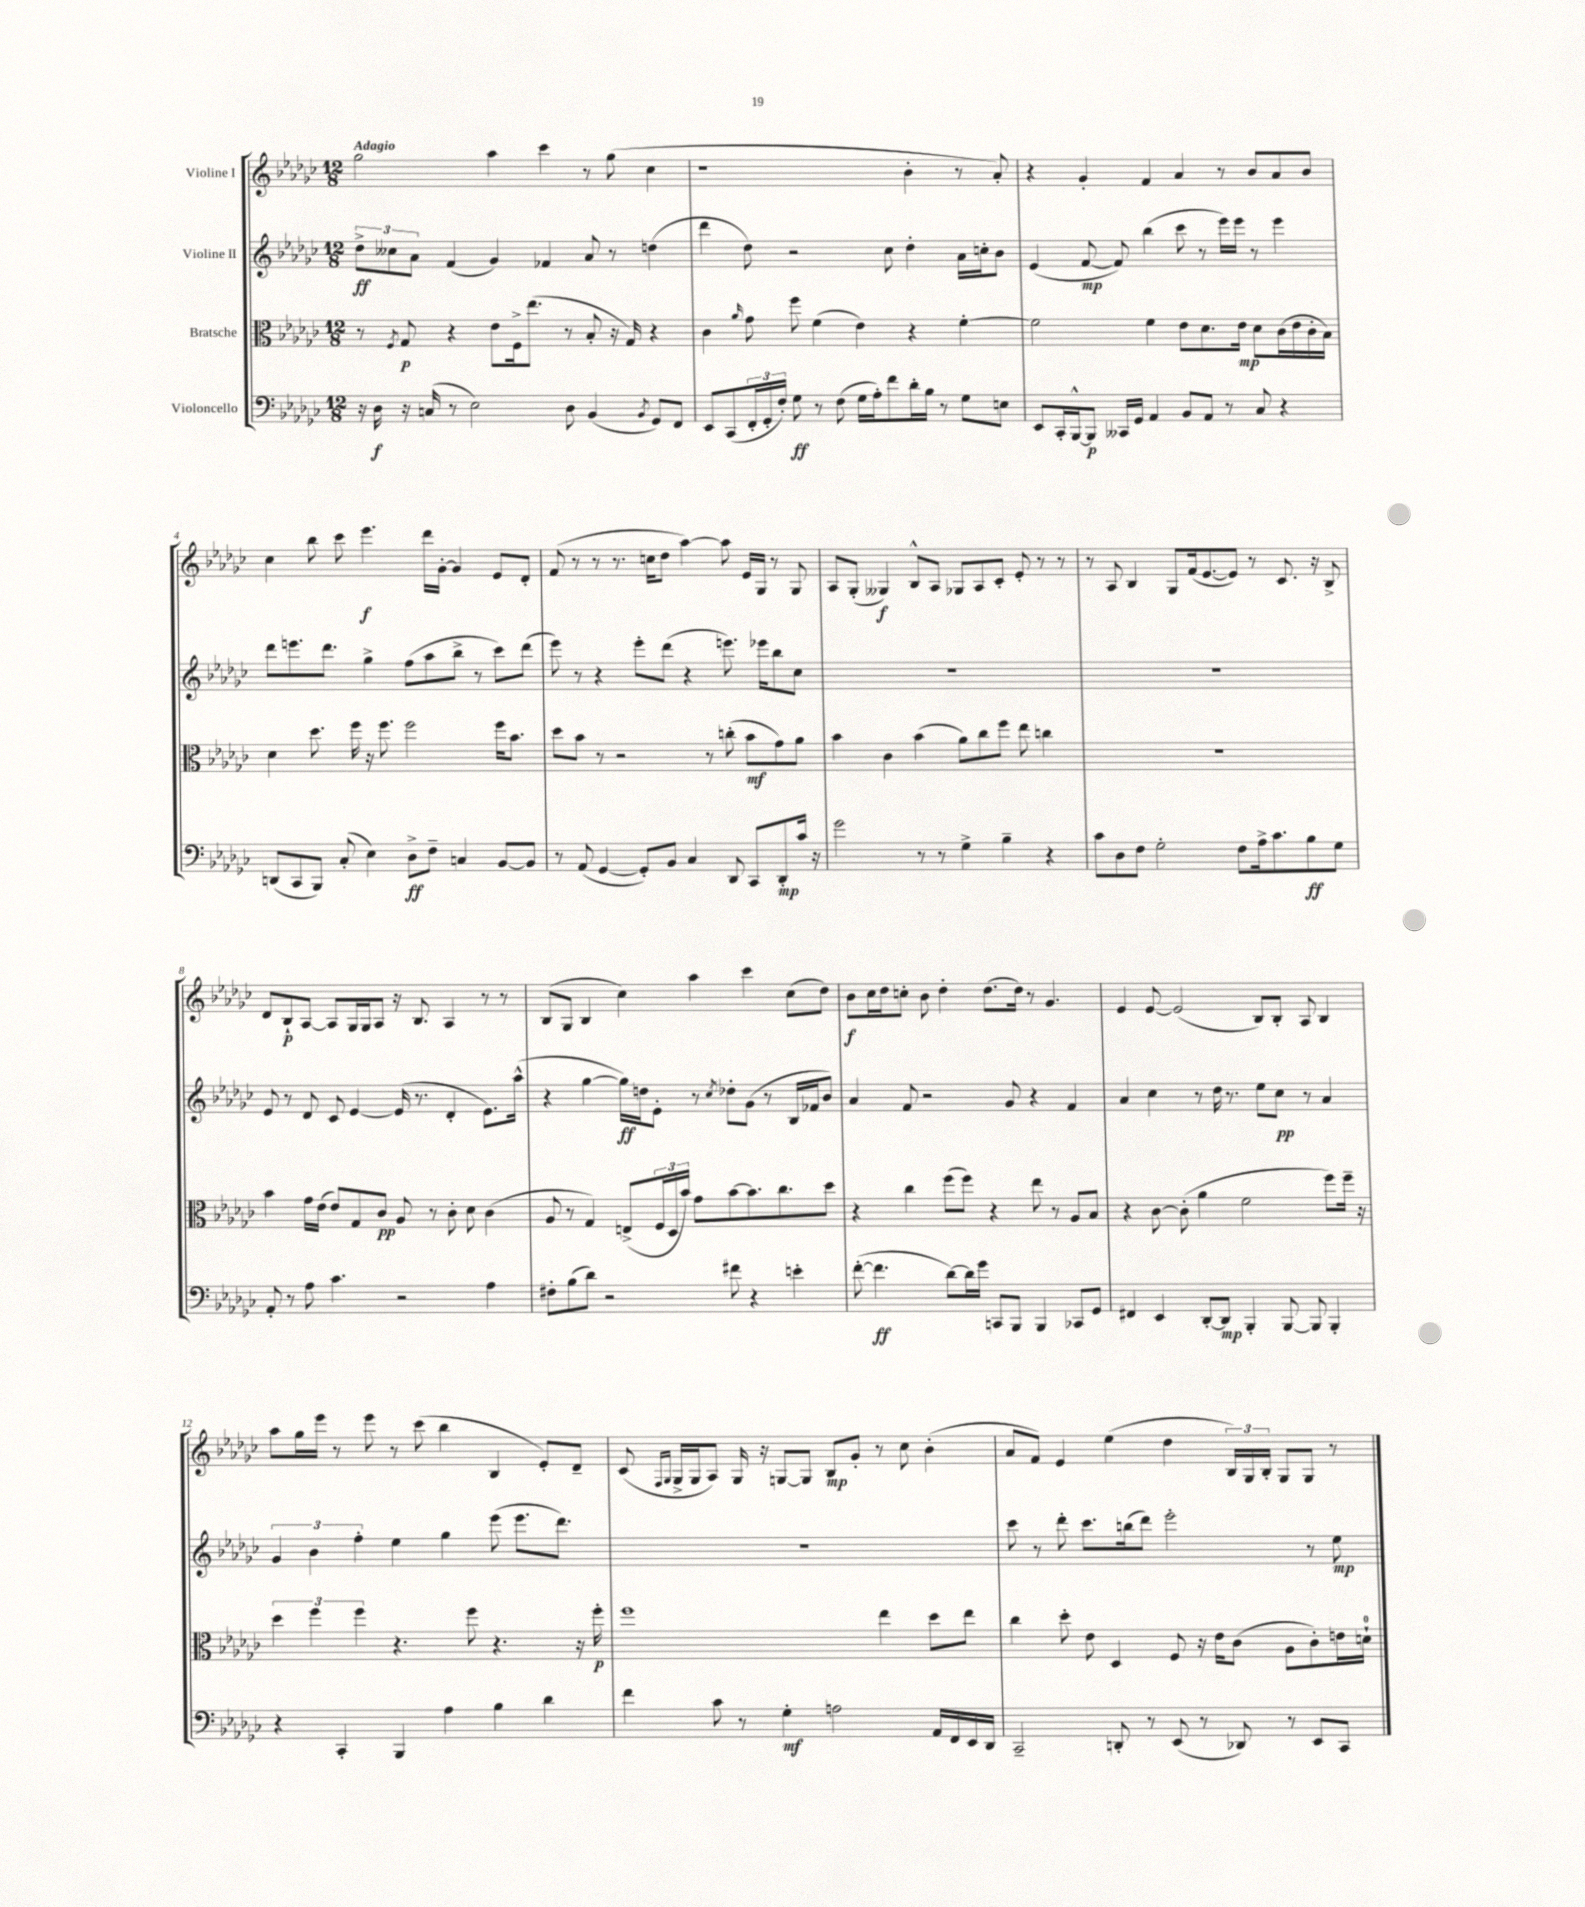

**kern	**dynam	**kern	**dynam	**kern	**dynam	**kern	**dynam
*part4	*part4	*part3	*part3	*part2	*part2	*part1	*part1
*staff4	*staff4	*staff3	*staff3	*staff2	*staff2	*staff1	*staff1
*I"Violoncello	*	*I"Bratsche	*	*I"Violine II	*	*I"Violine I	*
*clefF4	*	*clefC3	*	*clefG2	*	*clefG2	*
*k[b-e-a-d-g-c-]	*	*k[b-e-a-d-g-c-]	*	*k[b-e-a-d-g-c-]	*	*k[b-e-a-d-g-c-]	*
*M12/8	*	*M12/8	*	*M12/8	*	*M12/8	*
=1	=1	=1	=1	=1	=1	=1	=1
!	!	!	!	!	!	!LO:TX:a:B:t=Adagio	!
16r	.	8r	.	12dd-^\L	ff	2gg-\	.
16D-\	f	.	.	.	.	.	.
.	.	.	.	12cc--X\	.	.	.
.	.	8qF/	.	.	.	.	.
16r	.	8G-/	p	.	.	.	.
.	.	.	.	12a-\J	.	.	.
(16Cn/	.	.	.	.	.	.	.
8r	.	4r	.	(4f/	.	.	.
2E-\)	.	.	.	.	.	.	.
.	.	8e-\L	.	4g-/)	.	4aa-\	.
.	.	16F^\k	.	.	.	.	.
.	.	(8.ee-\J	.	.	.	.	.
.	.	.	.	4f-X/	.	4ccc-\	.
8D-\	.	8r	.	.	.	.	.
(4BB-/	.	8B-'/	.	8a-/	.	8r	.
.	.	16r	.	8r	.	(8gg-\	.
.	.	16G-/)	.	.	.	.	.
8qBB-/	.	.	.	.	.	.	.
8GG-/L)	.	4r	.	(4ddn\	.	4cc-\	.
8FF/J	.	.	.	.	.	.	.
=2	=2	=2	=2	=2	=2	=2	=2
8EE-/L	.	4c-\	.	4ddd-\	.	1r	.
(8CC-/	.	.	.	.	.	.	.
.	.	16qqa-/	.	.	.	.	.
24FF'/L	.	8g-\	.	8dd-\)	.	.	.
24GG-'/	.	.	.	.	.	.	.
24F'/JJ)	.	.	.	.	.	.	.
8G-\	ff	8ff\	.	2r	.	.	.
8r	.	(4f\	.	.	.	.	.
(8F\	.	.	.	.	.	.	.
16G-\LL	.	4e-\)	.	.	.	.	.
16A-'\J)	.	.	.	.	.	.	.
8f\	.	.	.	8cc-\	.	.	.
16d-'\L	.	4r	.	4dd-'\	.	4b-'\	.
16B-\JJ	.	.	.	.	.	.	.
8r	.	.	.	.	.	.	.
8G-\L	.	[4f'\	.	16a-\LL	.	8r	.
.	.	.	.	16ccn'\J	.	.	.
8En\J	.	.	.	8b-\J	.	8a-'/)	.
=3	=3	=3	=3	=3	=3	=3	=3
8EE-/L	.	2f\]	.	(4e-/	.	4r	.
16CC-'/L	.	.	.	.	.	.	.
[16BBB-^^/J	.	.	.	.	.	.	.
8BBB-/J]	p	.	.	[8f/	mp	4g-'/	.
16CC--X/LL	.	.	.	8f/])	.	.	.
16GG-/JJ	.	.	.	.	.	.	.
4AA-/	.	4f\	.	(4bb-\	.	4f/	.
8BB-/L	.	8e-\L	.	8ccc-\	.	4a-/	.
8AA-/J	.	8.d-\	.	8r	.	.	.
8r	.	.	.	16eee-\LL)	.	8r	.
.	.	16e-\Jk	mp	16eee-\JJ	.	.	.
8C-/	.	8d-\L	.	8r	.	8b-/L	.
4r	.	(16c-\L	.	4eee-\	.	8a-/	.
.	.	16e-\	.	.	.	.	.
.	.	16c-'\	.	.	.	8b-/J	.
.	.	16B-\JJ)	.	.	.	.	.
!!LO:LB:g=z
=4	=4	=4	=4	=4	=4	=4	=4
(8DDn/L	.	4d-\	.	8ddd-\L	.	4cc-\	.
8CC-/	.	.	.	8.eeen\	.	.	.
8BBB-/J)	.	8.dd-\	.	.	.	8bb-\	.
.	.	.	.	8.ddd-\J	.	.	.
(8C-'/	.	.	.	.	.	8ccc-\	.
.	.	16ff\	.	.	.	.	.
4E-\)	.	16r	.	4gg-^\	.	4.eee-\	f
.	.	8.ff\	.	.	.	.	.
8D-^\L	ff	2ff\	.	(8ff\L	.	.	.
8F~\J	.	.	.	8aa-\	.	16ddd-\LL	.
.	.	.	.	.	.	[16g-'\JJ	.
4Cn/	.	.	.	8bb-^\J	.	4g-/]	.
.	.	.	.	8r	.	.	.
[8BB-/L	.	16ff\KL	.	8ccc-\L)	.	8e-/L	.
.	.	8.b-\J	.	.	.	.	.
8BB-/J]	.	.	.	(8ddd-\J	.	8d-'/J	.
=5	=5	=5	=5	=5	=5	=5	=5
8r	.	8dd-\L	.	8eee-\)	.	(8f/	.
(8AA-/	.	8b-\J	.	8r	.	8r	.
[4GG-/	.	8r	.	4r	.	8r	.
.	.	2r	.	.	.	8.r	.
8GG-'/L])	.	.	.	8eee-'\L	.	.	.
.	.	.	.	.	.	16ccn\KL	.
8BB-/J	.	.	.	(8ddd-\J	.	8dd-\J	.
4C-/	.	.	.	4r	.	[4aa-\)	.
.	.	8r	.	.	.	.	.
8DD-/	.	(8ccn'\	.	8.eeen\)	.	8aa-\]	.
8CC-/L	.	8b-\L	mf	.	.	16e-/LL	.
.	.	.	.	16eee-X\KL	.	16G-/JJ	.
8DD-'/	mp	8g-\)	.	8bb-\	.	8r	.
16c-/Jk	.	8a-\J	.	8cc-\J	.	8G-/	.
16r	.	.	.	.	.	.	.
=6	=6	=6	=6	=6	=6	=6	=6
2g-\	.	4b-\	.	1.r	.	8A-/L	.
.	.	.	.	.	.	(8G-'/J	.
.	.	4c-\	.	.	.	4G--X/)	f
8r	.	(4b-\	.	.	.	8B-^^/L	.
8r	.	.	.	.	.	8A-/J	.
4G-^\	.	8a-\L)	.	.	.	8G-X/L	.
.	.	8cc-\	.	.	.	8A-/	.
4B-~\	.	8ff\J	.	.	.	8c-'/J	.
.	.	8ee-\	.	.	.	8e-'/	.
4r	.	4ccn\	.	.	.	8r	.
.	.	.	.	.	.	8r	.
=7	=7	=7	=7	=7	=7	=7	=7
8c-\L	.	1.r	.	1.r	.	8r	.
8D-\	.	.	.	.	.	8A-/	.
8F\J	.	.	.	.	.	4B-/	.
2G-'\	.	.	.	.	.	.	.
.	.	.	.	.	.	8G-/L	.
.	.	.	.	.	.	(16f/k	.
.	.	.	.	.	.	[8.e-/	.
8F\L	.	.	.	.	.	8e-/J])	.
16A-^\k	.	.	.	.	.	8r	.
8.c-\	.	.	.	.	.	.	.
.	.	.	.	.	.	8.c-/	.
8B-\	ff	.	.	.	.	.	.
.	.	.	.	.	.	16r	.
8G-\J	.	.	.	.	.	8B-^/	.
!!LO:LB:g=z
=8	=8	=8	=8	=8	=8	=8	=8
8AA-'/	.	4b-\	.	8e-/	.	8d-/L	.
8r	.	.	.	8r	.	8B-`/	p
8A-\	.	16g-\LL	.	8d-/	.	[8A-/J	.
.	.	(16e-\JJ	.	.	.	.	.
4.c-\	.	8e-/L)	.	8c-/	.	8A-/L]	.
.	.	8G-/	.	[4e-/	.	16G-/L	.
.	.	.	.	.	.	16G-/J	.
.	.	8c-/J	pp	.	.	8A-/J	.
2r	.	8A-/	.	(16e-/]	.	16r	.
.	.	.	.	8.r	.	8.B-/	.
.	.	8r	.	.	.	.	.
.	.	8c-'\	.	4d-'/	.	4A-/	.
.	.	8d-\	.	.	.	.	.
4A-\	.	(4c-\	.	8.e-\L)	.	8r	.
.	.	.	.	.	.	8r	.
.	.	.	.	(16aa-^^\Jk	.	.	.
=9	=9	=9	=9	=9	=9	=9	=9
8F#X'\L	.	8A-/	.	4r	.	(8B-/L	.
(8B-\	.	8r	.	.	.	8G-/J	.
8d-\J)	.	4G-/)	.	[4gg-\	.	4B-/	.
2r	.	.	.	.	.	.	.
.	.	(8En^/L	.	16gg-\LL])	ff	4cc-\)	.
.	.	.	.	16ddn\J	.	.	.
.	.	24F/L	.	8e-'\J	.	.	.
.	.	24D-/	.	.	.	.	.
.	.	24b-/JJ)	.	.	.	.	.
.	.	8g-\L	.	8r	.	4aa-\	.
.	.	.	.	8qcc-/	.	.	.
8f#X\	.	[8b-\	.	8dd-X'\L	.	.	.
4r	.	8.b-\]	.	(8g-\J	.	4ccc-\	.
.	.	.	.	8r	.	.	.
.	.	8.cc-\	.	.	.	.	.
4en'\	.	.	.	16B-/LL	.	(8cc-\L	.
.	.	.	.	16f-X/J	.	.	.
.	.	8dd-\J	.	8b-/J)	.	8dd-\J)	.
=10	=10	=10	=10	=10	=10	=10	=10
([8f'\	.	4r	.	4a-/	.	8b-\L	f
4.f\]	ff	.	.	.	.	16cc-\L	.
.	.	.	.	.	.	16dd-\J	.
.	.	4cc-\	.	8f/	.	8ccn'\J	.
.	.	.	.	2r	.	8b-\	.
[8d-\L)	.	(8ff\L	.	.	.	4dd-'\	.
16d-\L]	.	8ff\J)	.	.	.	.	.
16g-\JJ	.	.	.	.	.	.	.
8CCn/L	.	4r	.	.	.	(8.dd-\L	.
8BBB-/J	.	.	.	8g-/	.	.	.
.	.	.	.	.	.	16dd-\Jk)	.
4BBB-/	.	8ee-\	.	4r	.	8r	.
.	.	8r	.	.	.	4.g-/	.
8CC-X/L	.	8A-/L	.	4f/	.	.	.
8GG-/J	.	8B-/J	.	.	.	.	.
=11	=11	=11	=11	=11	=11	=11	=11
4FF#X/	.	4r	.	4a-/	.	4e-/	.
4EE-/	.	[8c-\	.	4cc-\	.	[8e-/	.
.	.	(8c-'\]	.	.	.	(2e-/]	.
[8DD-'/L	.	4a-\	.	8r	.	.	.
8DD-/J]	mp	.	.	16dd-\	.	.	.
.	.	.	.	8.r	.	.	.
4BBB-'/	.	2f\	.	.	.	.	.
.	.	.	.	8ee-\L	.	8B-/L)	.
[8BBB-/	.	.	.	8cc-\J	pp	8B-'/J	.
8BBB-/]	.	.	.	8r	.	8A-/	.
4BBB-'/	.	8ff\L)	.	4a-/	.	4B-/	.
.	.	16ff~\Jk	.	.	.	.	.
.	.	16r	.	.	.	.	.
!!LO:LB:g=z
=12	=12	=12	=12	=12	=12	=12	=12
4r	.	6dd-\	.	6g-/	.	8aa-\L	.
.	.	.	.	.	.	16gg-\L	.
.	.	6ff\	.	6b-\	.	.	.
.	.	.	.	.	.	16eee-\JJ	.
4CC-'/	.	.	.	.	.	8r	.
.	.	6ff\	.	6ff'\	.	.	.
.	.	.	.	.	.	8eee-\	.
4BBB-/	.	4.r	.	4ee-\	.	8r	.
.	.	.	.	.	.	(8ccc-\	.
4A-\	.	.	.	4gg-\	.	4bb-\	.
.	.	8ff\	.	.	.	.	.
4B-\	.	4.r	.	(8eee-\	.	4B-/	.
.	.	.	.	8.eee-\L	.	.	.
4d-\	.	.	.	.	.	8e-'/L)	.
.	.	.	.	8.ddd-\J)	.	.	.
.	.	16r	.	.	.	8d-~/J	.
.	.	16ff'\	p	.	.	.	.
=13	=13	=13	=13	=13	=13	=13	=13
4f\	.	1ff	.	1.r	.	(8c-/	.
.	.	.	.	.	.	16qqF/LL	.
.	.	.	.	.	.	16qqG-/JJ	.
.	.	.	.	.	.	16G-^/LL	.
.	.	.	.	.	.	16G-/J	.
8c-\	.	.	.	.	.	8A-/J)	.
8r	.	.	.	.	.	16G-/	.
.	.	.	.	.	.	16r	.
4G-'\	mf	.	.	.	.	[8Gn/L	.
.	.	.	.	.	.	8G/J]	.
2An\	.	.	.	.	.	8B-/L	mp
.	.	.	.	.	.	8g-'/J	.
.	.	4ee-\	.	.	.	8r	.
.	.	.	.	.	.	8cc-\	.
16AA-/LL	.	8dd-\L	.	.	.	(4b-'\	.
16FF/	.	.	.	.	.	.	.
16EE-/	.	8ee-\J	.	.	.	.	.
16DD-/JJ	.	.	.	.	.	.	.
=14	=14	=14	=14	=14	=14	=14	=14
2CC-~/	.	4cc-\	.	8ccc-\	.	8a-/L	.
.	.	.	.	8r	.	8f/J)	.
.	.	8dd-'\	.	8ddd-'\	.	4e-/	.
.	.	8e-\	.	8.ccc-\L	.	.	.
8DDn'/	.	4D-/	.	.	.	(4ee-\	.
.	.	.	.	(16bbn\k	.	.	.
8r	.	.	.	8ddd-\J)	.	.	.
(8EE-/	.	8F/	.	2eee-'\	.	4dd-\	.
8r	.	16r	.	.	.	.	.
.	.	16e-\KL	.	.	.	.	.
8DD-X/)	.	(8c-\J	.	.	.	24B-/LL)	.
.	.	.	.	.	.	24G-/	.
.	.	.	.	.	.	24B-'/JJ	.
8r	.	8A-\L	.	.	.	8G-/L	.
8EE-/L	.	8c-'\)	.	8r	.	8G-/J	.
8CC-/J	.	16en\L	.	8ee-\	mp	8r	.
.	.	16dn`\JJ	.	.	.	.	.
==	==	==	==	==	==	==	==
*-	*-	*-	*-	*-	*-	*-	*-
